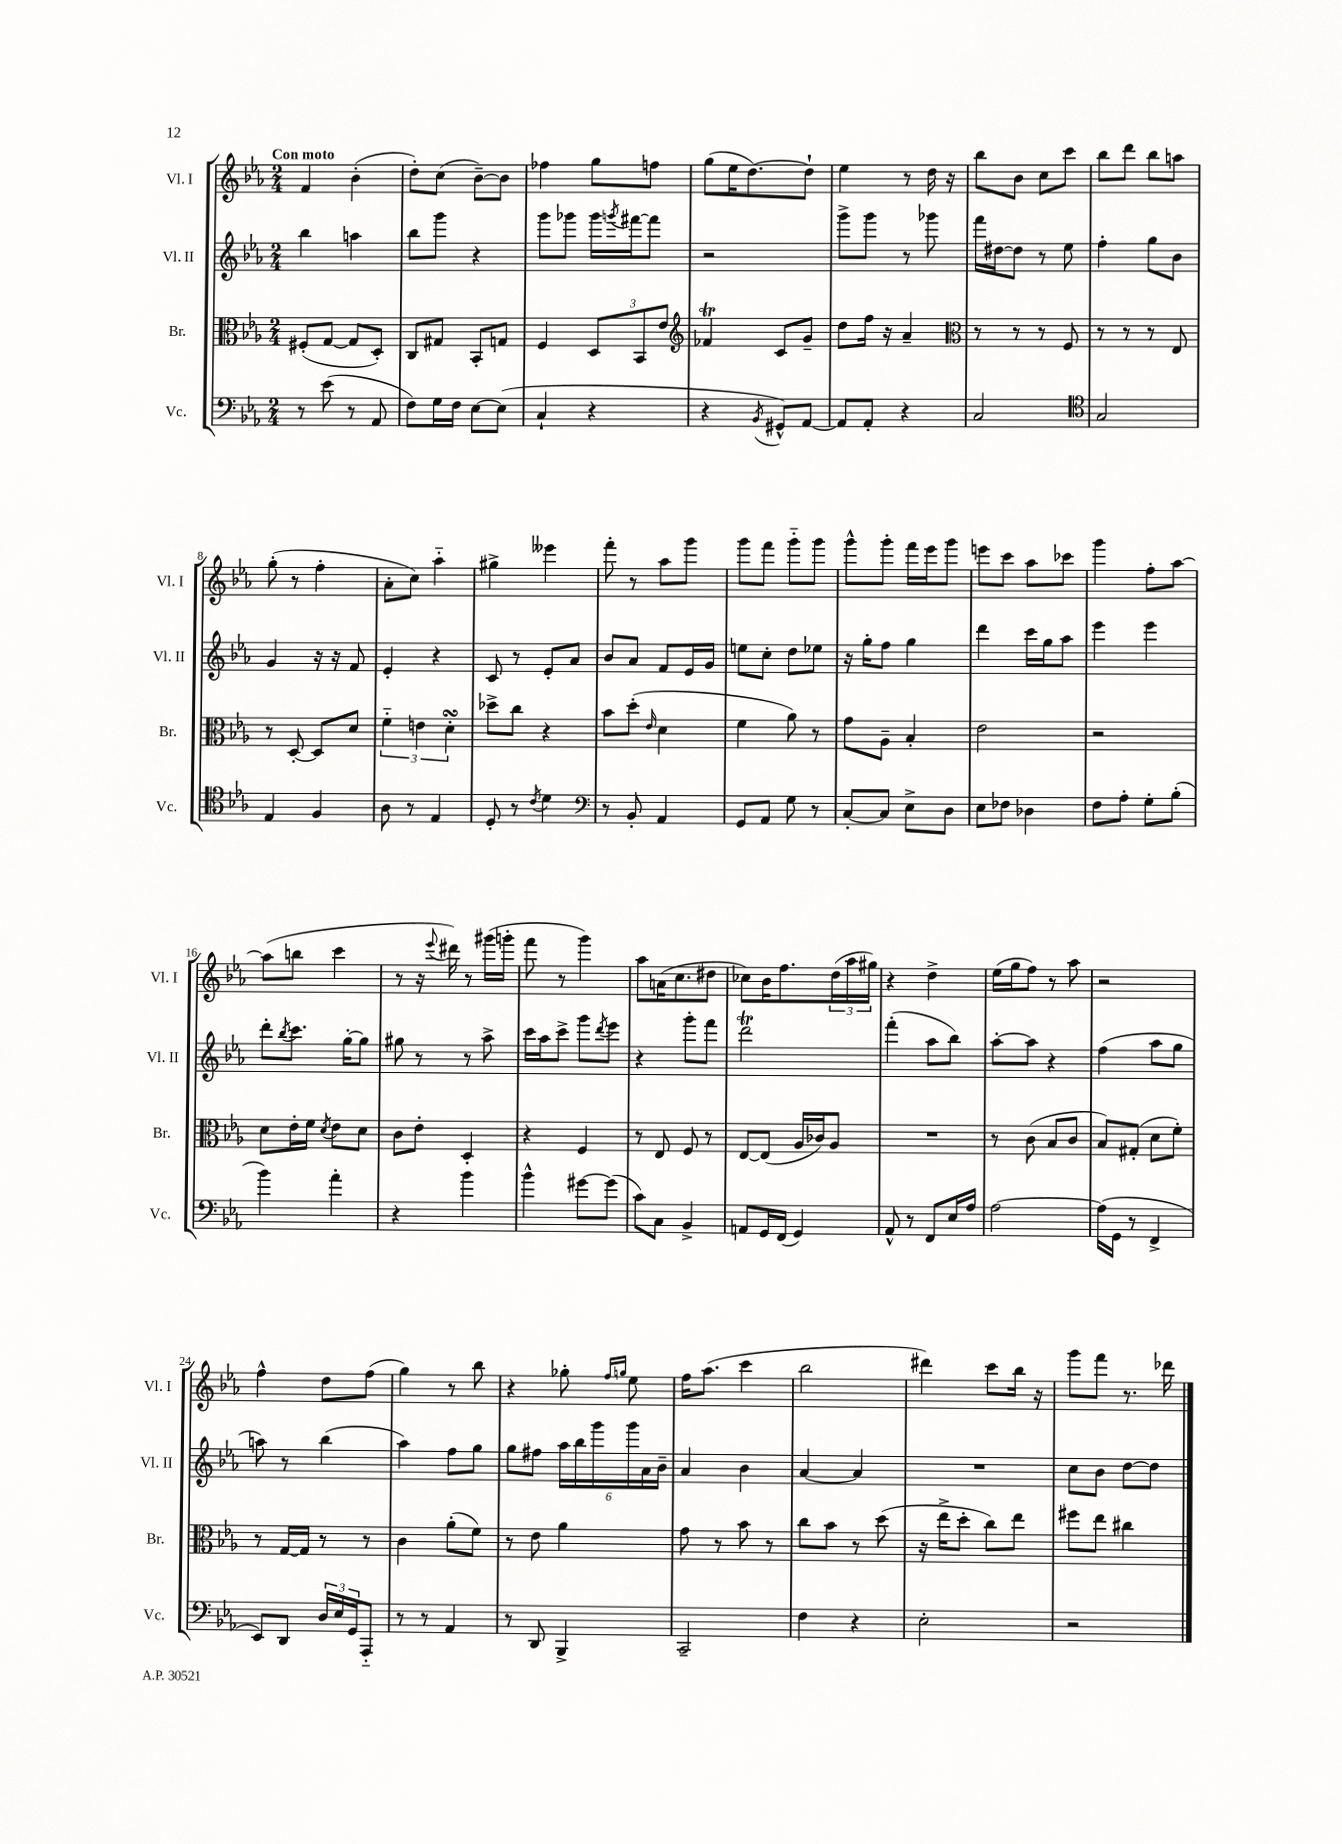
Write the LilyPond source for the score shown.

<<
\new StaffGroup <<
\new Staff = "s0" \with { instrumentName = "Vl. I" shortInstrumentName = "Vl. I" } {
    \clef treble \key ees \major \numericTimeSignature \time 2/4 \tempo "Con moto"
    f'4 bes'4-.( |
    d''8-.) c''8( bes'8~--) bes'8 |
    fes''4 g''8 f''8 |
    g''8( ees''16 d''8.~) d''8-! |
    ees''4 r8 d''16 r16 |
    bes''8 bes'8 c''8 c'''8 |
    bes''8 d'''8 bes''8 a''8 |
    g''8-.( r8 f''4-. |
    aes'8-. c''8) aes''4-_ |
    gis''4-> eeses'''4 |
    f'''8-. r8 aes''8 g'''8 |
    g'''8 f'''8 g'''8-_ g'''8 |
    g'''8-^ g'''8-. f'''16 ees'''16 g'''8 |
    e'''8 c'''8 aes''8 ces'''8 |
    g'''4 f''8-. aes''8~ |
    aes''8( b''8 c'''4 |
    r8 r16 \appoggiatura { ees'''8 } dis'''16) r8 gis'''16( g'''16-. |
    f'''8 r8 g'''4) |
    aes''8 a'16( c''8. dis''8 |
    ces''8) bes'16 f''8. \tuplet 3/2 { d''16( aes''16 gis''16) } |
    r4 d''4-> |
    ees''16( g''16 f''8) r8 aes''8 |
    r2 |
    f''4-^ d''8 f''8( |
    g''4) r8 bes''8 |
    r4 ges''8-. \grace { f''16 g''16 } ees''8 |
    f''16 aes''8.( c'''4 |
    bes''2 |
    dis'''4) c'''8 bes''16 r16 |
    g'''8 f'''8 r8. des'''16 \bar "|." |
}
\new Staff = "s1" \with { instrumentName = "Vl. II" shortInstrumentName = "Vl. II" } {
    \clef treble \key ees \major \numericTimeSignature \time 2/4
    bes''4 a''4 |
    bes''8 g'''8 r4 |
    g'''8 ges'''8 ges'''16 \acciaccatura { g'''8 } fis'''16~ fis'''8 |
    r2 |
    g'''8-> g'''8 r8 ges'''8 |
    f'''16 dis''16~ dis''8 r8 ees''8 |
    f''4-. g''8 bes'8 |
    g'4 r16 r16 f'8 |
    ees'4-. r4 |
    c'8 r8 ees'8-. aes'8 |
    bes'8 aes'8 f'8 ees'16 g'16 |
    e''8 c''8-. d''8 ees''8 |
    r16 g''16-. f''8 g''4 |
    d'''4 c'''16 g''16 aes''8 |
    ees'''4 ees'''4 |
    d'''8-. \acciaccatura { bes''8 } c'''8. g''16~-. g''8 |
    gis''8 r8 r8 aes''8-> |
    c'''16 aes''16 c'''8-> g'''8 \acciaccatura { d'''8 } ees'''8 |
    r4 g'''8-. f'''8 |
    d'''2\trill |
    f'''4-.( aes''8 bes''8) |
    aes''8~-. aes''8 r4 |
    f''4( aes''8 g''8 |
    a''8) r8 bes''4( |
    aes''4) f''8 g''8 |
    g''8 fis''8 \tuplet 6/4 { aes''16 bes''16 g'''16 g'''16 aes'16 bes'16-- } |
    aes'4 bes'4 |
    aes'4~ aes'4 |
    R2 |
    c''8 bes'8 d''8~ d''8 \bar "|." |
}
\new Staff = "s2" \with { instrumentName = "Br." shortInstrumentName = "Br." } {
    \clef alto \key ees \major \numericTimeSignature \time 2/4
    fis8-.( g8~ g8 d8-.) |
    c8 gis8 bes,8-. g8 |
    f4 \tuplet 3/2 { d8 bes,8 ees'8 } |
    \clef treble fes'4\trill c'8 g'8-- |
    d''8 f''16 r16 aes'4-- |
    \clef alto r8 r8 r8 f8 |
    r8 r8 r8 ees8 |
    r8 d8~-. d8 d'8 |
    \tuplet 3/2 { f'4-_ e'4 d'4-.\turn } |
    des''8-> c''8 r4 |
    bes'8 d''8-.( \grace { ees'16 } d'4 |
    f'4 aes'8) r8 |
    g'8 aes8-- bes4-. |
    ees'2 |
    r2 |
    d'8 ees'16-. f'16 \acciaccatura { d'8 } ees'8 d'8 |
    c'8 ees'8-. d4-. |
    r4 f4 |
    r8 ees8 f8 r8 |
    ees8~ ees8( aes16 ces'16) aes8 |
    R2 |
    r8 c'8( bes8 c'8 |
    bes8) gis8-.( d'8 f'8-.) |
    r8 g16~ g16 r8 r8 |
    c'4 aes'8-.( f'8) |
    r8 ees'8 aes'4 |
    g'8 r8 bes'8 r8 |
    c''8 bes'8 r8 d''8( |
    r16 ees''16-> d''8-. c''8) ees''8 |
    fis''8 ees''8 cis''4 \bar "|." |
}
\new Staff = "s3" \with { instrumentName = "Vc." shortInstrumentName = "Vc." } {
    \clef bass \key ees \major \numericTimeSignature \time 2/4
    r8 ees'8( r8 aes,8 |
    f8) g16 f16 ees8~ ees8( |
    c4-! r4 |
    r4 \acciaccatura { bes,8 } gis,8-^) aes,8~ |
    aes,8 aes,8-. r4 |
    c2 |
    \clef tenor g2 |
    ees4 f4 |
    aes8 r8 ees4 |
    d8-. r8 \acciaccatura { c'8 } d'4 |
    \clef bass r8 bes,8-. aes,4 |
    g,8 aes,8 g8 r8 |
    c8~-. c8 ees8-> d8 |
    ees8 fes8 des4 |
    f8 aes8-. g8-. bes8-.( |
    bes'4) aes'4-. |
    r4 bes'4 |
    bes'4-^ gis'8~ gis'8( |
    c'8) c8 bes,4-> |
    a,8 g,16 f,16( g,4) |
    aes,8-^ r8 f,8 ees16 aes16 |
    aes2~ |
    aes16( g,16 r8 f,4-> |
    ees,8) d,8 \tuplet 3/2 { d16 ees16 g,16 } aes,,8-_ |
    r8 r8 aes,4 |
    r8 d,8 bes,,4-> |
    c,2-- |
    f4 r4 |
    ees2-. |
    r2 \bar "|." |
}
>>
>>
